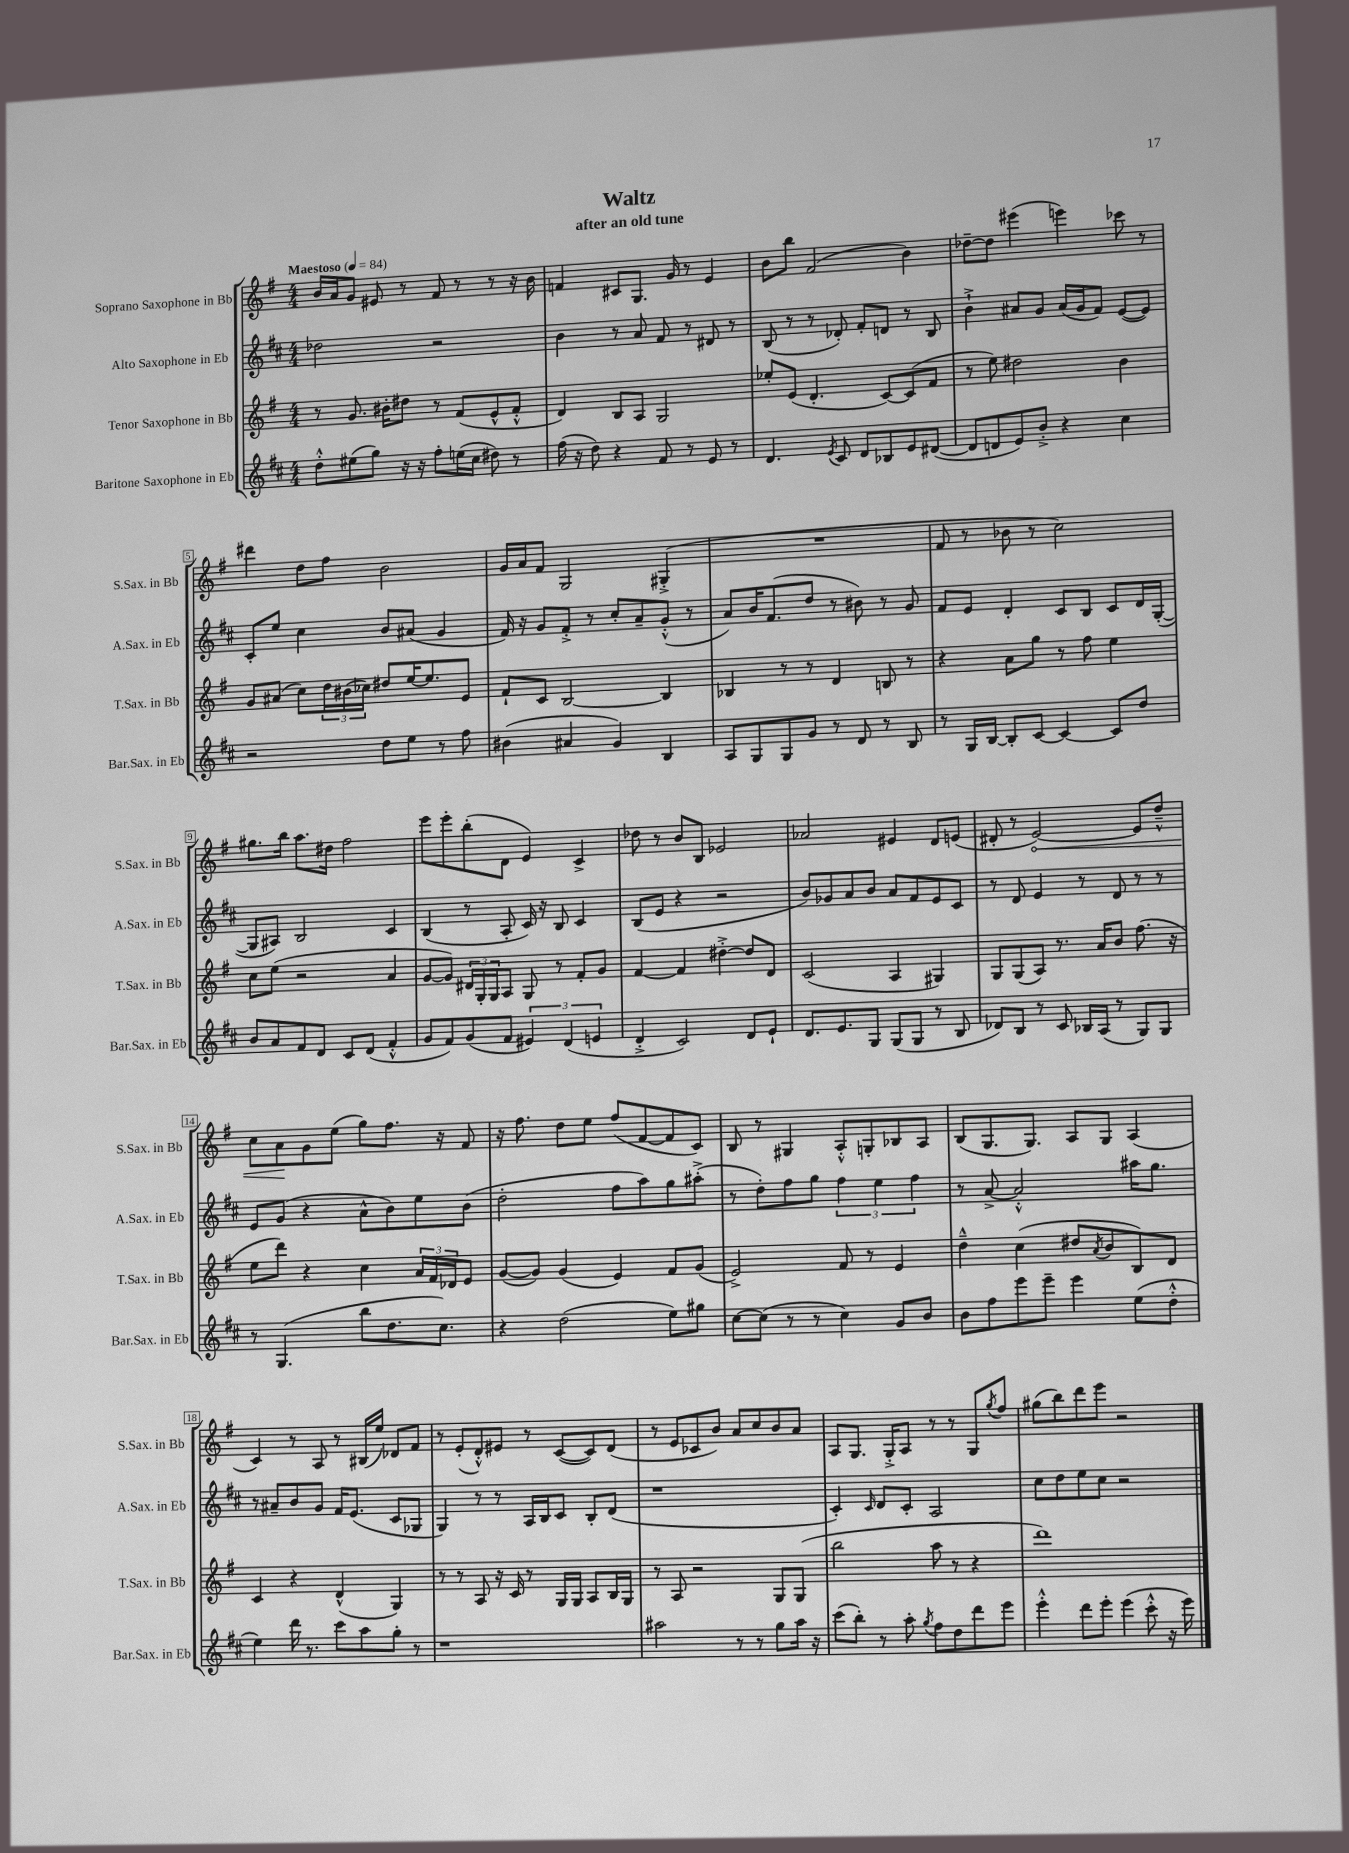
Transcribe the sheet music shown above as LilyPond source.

\header { title = "Waltz" subtitle = "after an old tune" }
<<
\new StaffGroup <<
\new Staff = "s0" \with { instrumentName = "Soprano Saxophone in Bb" shortInstrumentName = "S.Sax. in Bb" } {
    \clef treble \key g \major \numericTimeSignature \time 4/4 \tempo "Maestoso" 4 = 84
    b'16 a'16 g'8 eis'8 r8 fis'8 r8 r8 r16 b'16 |
    f'4 cis'8 g8. g'16 r8 e'4 |
    b'8 b''8 fis'2( b'4) |
    des''8~-- des''8 eis'''4( e'''4) ces'''8 r8 |
    dis'''4 d''8 fis''8 b'2 |
    g'16 a'16 fis'8 g2 gis4-.->( |
    R1 |
    fis'8 r8 bes'8 r8 c''2) |
    gis''8. b''16 a''8. dis''16 fis''2 |
    e'''8 e'''8-. b''8-.( d'8 e'4) c'4-> |
    des''8 r8 b'8 b8 ees'2 |
    aes'2 eis'4 d'8 e'8( |
    dis'8-. r8 \once \override Hairpin.circled-tip = ##t e'2~\<) e'8 d''8---^ |
    c''8 a'8\! g'8 e''8( g''8) fis''8. r16 fis'8 |
    r16 fis''8. d''8 e''8 fis''8( fis'8~ fis'8 c'8) |
    b8 r8 gis4 a8-.-^ g8-. bes8 a8 |
    b8( g8. g8.) a8 g8 a4( |
    c'4) r8 a8 r8 bis16( e''16) des'8 fis'8 |
    r8 e'8-.( d'8-.-^) eis'8 r8 c'8~( c'8) d'8( |
    r8 e'8 ces'8 b'8) a'8 c''8 b'8 a'8 |
    a8 g8. g16-.-> a8 r8 r8 g8 \acciaccatura { g''8 } fis''8 |
    gis''8( b''8) d'''8 e'''8 r2 \bar "|." |
}
\new Staff = "s1" \with { instrumentName = "Alto Saxophone in Eb" shortInstrumentName = "A.Sax. in Eb" } {
    \clef treble \key d \major \numericTimeSignature \time 4/4
    des''2 r2 |
    b'4 r8 a'8 fis'8 r8 dis'8 r8 |
    b8( r8 r8 des'8-.) fis'8-. d'8 r8 b8 |
    b'4-!-> ais'8 g'8 ais'16( g'16 fis'8) e'8~( e'8) |
    cis'8-. e''8 cis''4 b'8 ais'8( g'4 |
    fis'16) r16 g'8 fis'8-.-> r8 cis''8-. a'8-- g'8-.-^( r8 |
    a'8) b'16 fis'8.( d''8 r8 bis'8) r8 g'8 |
    fis'8 e'8 d'4-. cis'8 b8 cis'8 d'16 g16~-.( |
    g8 ais8) b2 cis'4 |
    b4( r8 a8-. cis'16) r16 b8 cis'4 |
    b8( e'8 r4 r2 |
    b'8) ges'8 a'8 b'8 a'8 fis'8 e'8 cis'8 |
    r8 d'8 e'4 r8 d'8 r8 r8 |
    e'8 g'8( r4 a'8-^ b'8) e''8 b'8( |
    d''2-. fis''8 a''8) g''8 ais''8-.->( |
    r8 d''8-.) fis''8 g''8 \tuplet 3/2 { fis''4 e''4 fis''4 } |
    r8 a'8~-> a'2-.-^ ais''16 g''8. |
    r8 ais'8-- b'8 g'8 fis'16 e'8.( cis'8 ges8 |
    g4) r8 r8 a16 b16 cis'8 b8-. d'8( |
    r1 |
    cis'4-.) \grace { cis'16 } d'8 cis'8-. a2 |
    cis''8 d''8 e''8 cis''8 r2 \bar "|." |
}
\new Staff = "s2" \with { instrumentName = "Tenor Saxophone in Bb" shortInstrumentName = "T.Sax. in Bb" } {
    \clef treble \key g \major \numericTimeSignature \time 4/4
    r8 g'8. bis'16-. dis''8 r8 fis'8( e'8-^ fis'8-.-^ |
    d'4) b8 a8 g2 |
    ees''8-. e'8( d'4.-. c'8~) c'8( fis'8 |
    r8 e''8) dis''2 b'4 |
    g'8 ais'8( c''8) \tuplet 3/2 { d''16 bis'16( ces''16) } dis''8 e''16~ e''8. e'8 |
    fis'8-! c'8 b2~ b4 |
    bes4 r8 r8 d'4 b8 r8 |
    r4 a'8 g''8 r8 fis''8 e''4 |
    c''8 e''8( r2 a'4 |
    g'8~ g'8) \tuplet 3/2 { dis'16 g16-. g16 } a8 g8 r8 fis'8-. g'8 |
    fis'4~ fis'4 dis''4~-.-> dis''8 d'8 |
    c'2( a4 gis4) |
    g8 g8( a8) r8. a'16 b'8 fis''8.( r16 |
    e''8 d'''8) r4 c''4 \tuplet 3/2 { a'16 fis'16 des'16 } e'8 |
    g'8~( g'8) g'4( e'4) fis'8 g'8( |
    e'2->) fis'8 r8 e'4 |
    d''4---^ c''4( dis''8 \acciaccatura { a'8 } b'8 b8) d'8 |
    c'4 r4 d'4-^( g4) |
    r8 r8 a8 r16 c'16 r8 g16 g16 a8 b16 g16 |
    r8 a8 r2 g8 g8( |
    b''2 a''8 r8 r4 |
    d'''1) \bar "|." |
}
\new Staff = "s3" \with { instrumentName = "Baritone Saxophone in Eb" shortInstrumentName = "Bar.Sax. in Eb" } {
    \clef treble \key d \major \numericTimeSignature \time 4/4
    d''8-.-^ eis''8( g''8) r16 r16 fis''8-. e''16( cis''16 dis''8) r8 |
    fis''16( r16 d''8) r4 fis'8 r8 e'8 r8 |
    d'4. \acciaccatura { e'8 } cis'8 d'8 bes8 e'8 dis'8~( |
    dis'8 d'8 e'8) b'8-.-> r4 cis''4 |
    r2 d''8 e''8 r8 fis''8 |
    bis'4( ais'4 g'4) b4 |
    a8 g8 g8 g'8 r8 d'8 r8 b8 |
    r8 g16 b16~ b8-. cis'8~ cis'4~ cis'8 d''8 |
    b'8 a'8 fis'8 d'8 cis'8 d'8( fis'4-.-^ |
    g'8 fis'8) g'8( fis'8 \tuplet 3/2 { eis'4) d'4( e'4 } |
    d'4-.-> cis'2) d'8 e'8-! |
    d'8. e'8. g8 g8( g8 r8 b8 |
    des'8) b8 r8 cis'8 bes16 a16( r8 g8) g8 |
    r8 g4.( b''8 d''8. cis''8.) |
    r4 d''2( e''8) gis''8 |
    cis''8~ cis''8( r8 r8 cis''4) g'8 b'8 |
    b'8 fis''8 e'''8 e'''8-- e'''4 e''8( d''8-.-^ |
    e''4) d'''16 r8. cis'''8 a''8 g''8-. r8 |
    r1 |
    ais''2 r8 r8 g''8 ais''16 r16 |
    cis'''8( b''8-.) r8 a''8-. \acciaccatura { g''8 } fis''8 d''8 d'''8 e'''8 |
    e'''4-.-^ d'''8 e'''8-. e'''4( cis'''8-.-^ r16 e'''16) \bar "|." |
}
>>
>>
\layout { \context { \Score \override BarNumber.stencil = #(make-stencil-boxer 0.1 0.3 ly:text-interface::print) } }
